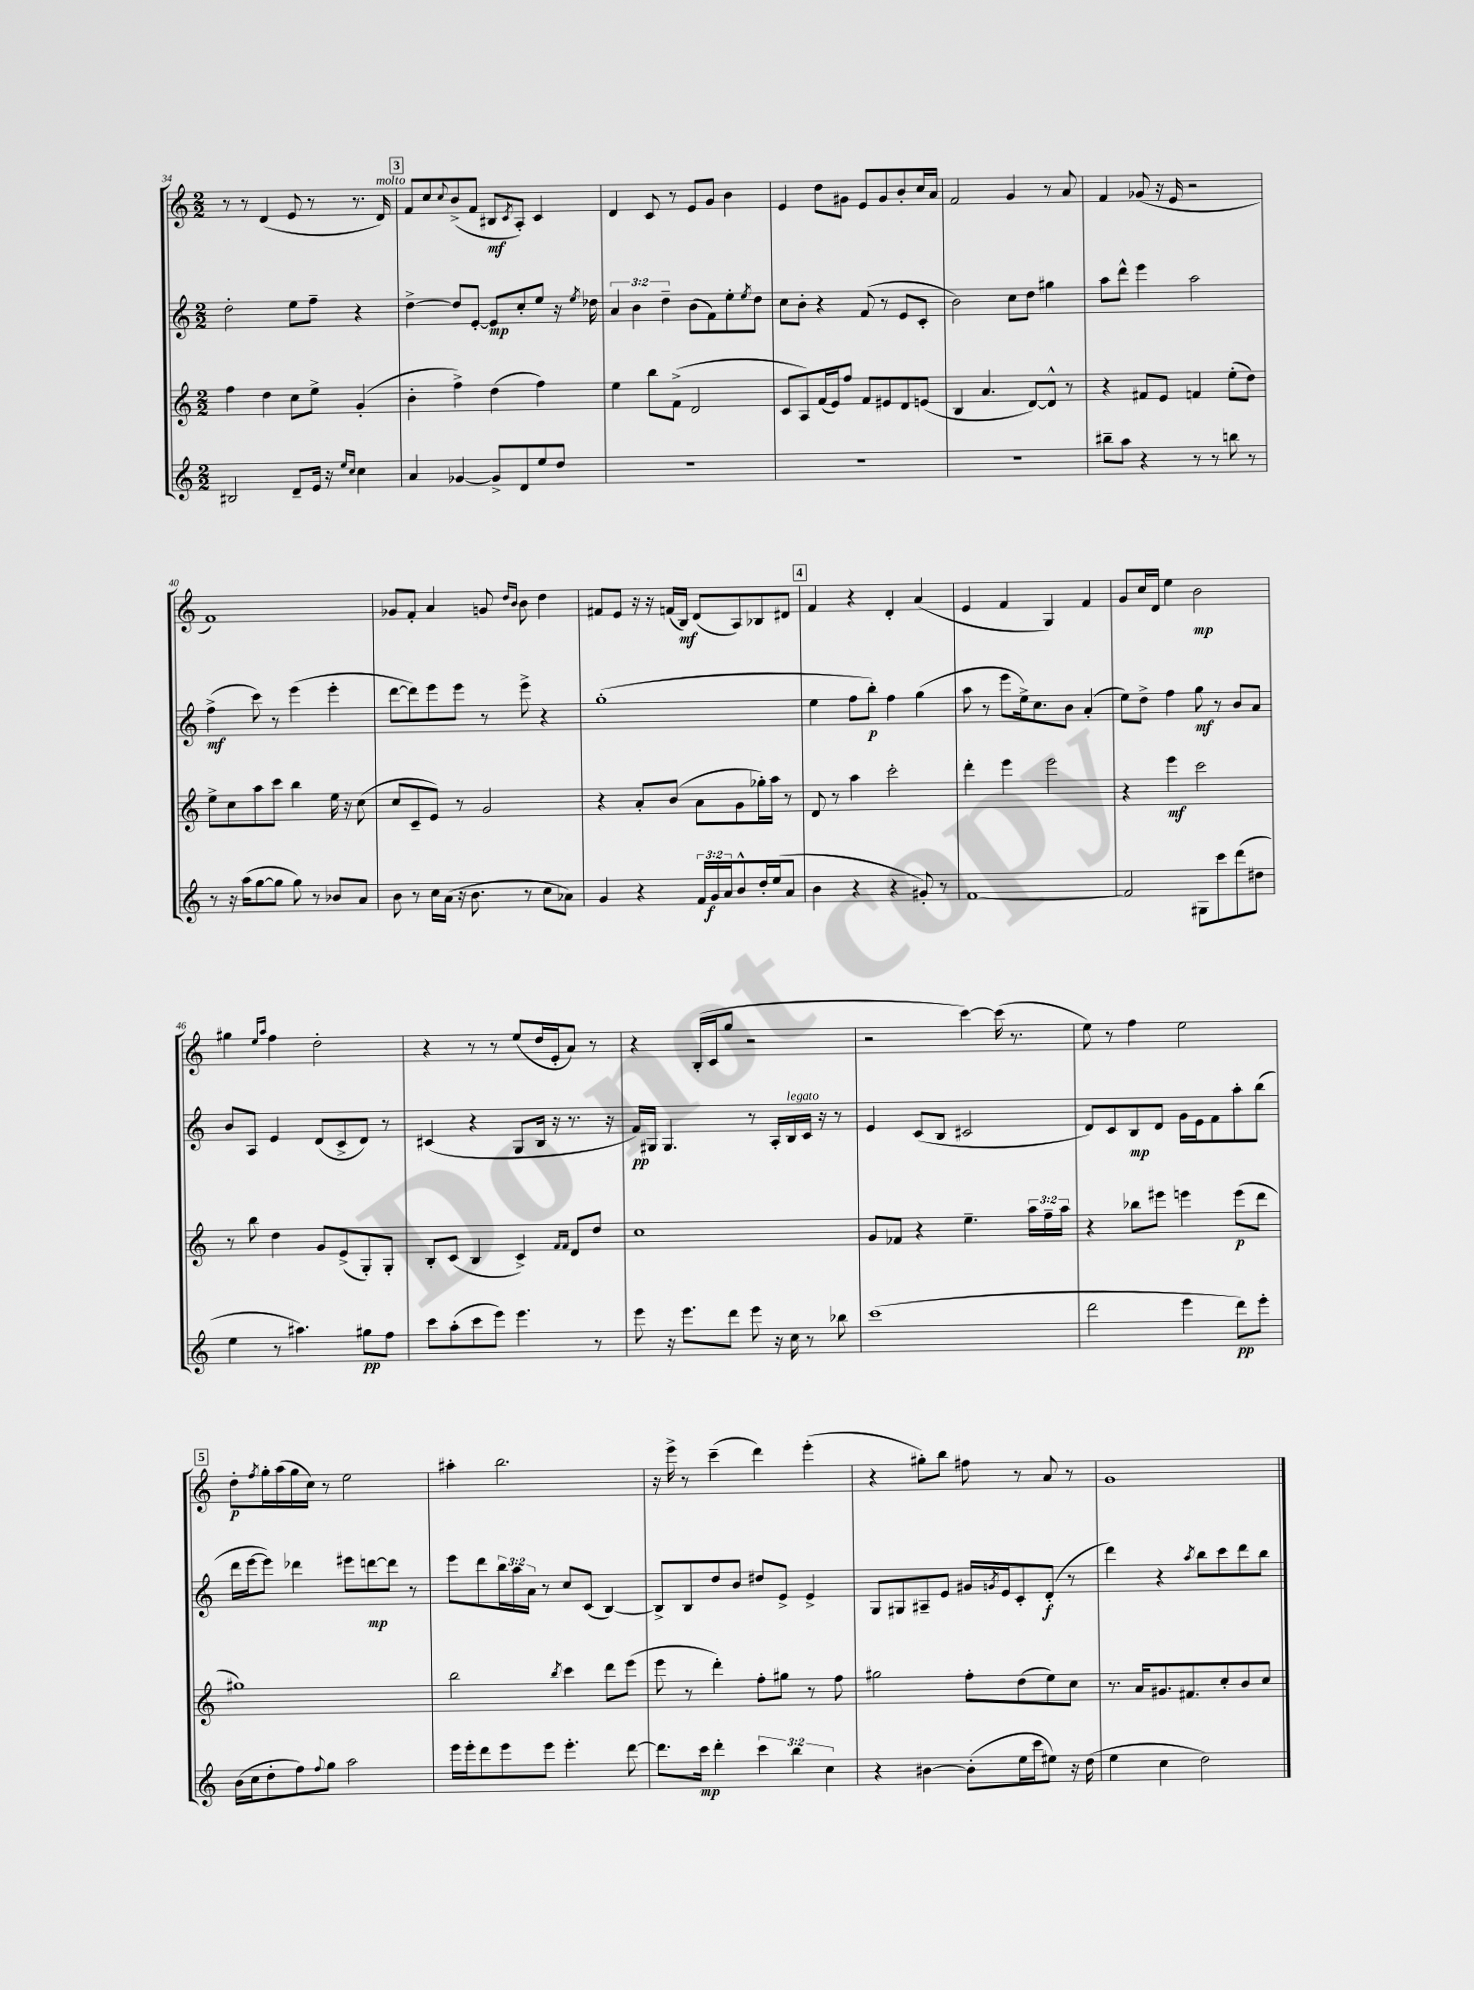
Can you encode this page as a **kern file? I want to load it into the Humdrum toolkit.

**kern	**dynam	**kern	**dynam	**kern	**dynam	**kern	**dynam
*part4	*part4	*part3	*part3	*part2	*part2	*part1	*part1
*staff4	*staff4	*staff3	*staff3	*staff2	*staff2	*staff1	*staff1
*clefG2	*	*clefG2	*	*clefG2	*	*clefG2	*
*k[]	*	*k[]	*	*k[]	*	*k[]	*
*M2/2	*	*M2/2	*	*M2/2	*	*M2/2	*
=34	=34	=34	=34	=34	=34	=34	=34
2B#X/	.	4ff\	.	2dd'\	.	8r	.
.	.	.	.	.	.	8r	.
.	.	4dd\	.	.	.	(4d/	.
8d~/L	.	8cc\L	.	8ee\L	.	8e/	.
16e/Jk	.	8ee^\J	.	8ff~\J	.	8r	.
16r	.	.	.	.	.	.	.
16qqee/LL	.	.	.	.	.	.	.
16qqcc/JJ	.	.	.	.	.	.	.
4cc\	.	(4g'/	.	4r	.	8.r	.
!	!	!	!	!	!	!LO:TX:a:i:t=molto	!
.	.	.	.	.	.	16d/)	.
!!LO:REH:place=s1:t=3
=35	=35	=35	=35	=35	=35	=35	=35
4a/	.	4b'\	.	[4dd^\	.	8f/L	.
.	.	.	.	.	.	8cc/	.
.	.	.	.	.	.	8qqcc/	.
[4g-X/	.	4ff^\)	.	8dd/L]	.	(8b^/	.
.	.	.	.	[8e'/J	.	8f/J	.
8g-^/L]	.	(4dd\	.	8e/L]	mp	8B#X/L	mf
.	.	.	.	.	.	8qc/	.
8d/	.	.	.	8cc'/	.	8A'/J)	.
8ee/	.	4ff\)	.	8ee/J	.	4c/	.
8dd/J	.	.	.	16r	.	.	.
.	.	.	.	8qee/	.	.	.
.	.	.	.	16dd-X\	.	.	.
=36	=36	=36	=36	=36	=36	=36	=36
1r	.	4ee\	.	6a/	.	4d/	.
.	.	.	.	6b\	.	.	.
.	.	8bb\L	.	.	.	8c/	.
.	.	.	.	6dd~\	.	.	.
.	.	(8f^\J	.	.	.	8r	.
.	.	2d/	.	(8b\L	.	8e/L	.
.	.	.	.	8f\)	.	8g/J	.
.	.	.	.	8ee'\	.	4b\	.
.	.	.	.	8qee/	.	.	.
.	.	.	.	8dd\J	.	.	.
=37	=37	=37	=37	=37	=37	=37	=37
1r	.	8c/L	.	8cc\L	.	4e/	.
.	.	8A/)	.	8b'\J	.	.	.
.	.	(16f/L	.	4r	.	8dd\L	.
.	.	16e/J)	.	.	.	.	.
.	.	8ff/J	.	.	.	8g#X\J	.
.	.	8f/L	.	(8f/	.	8e/L	.
.	.	8e#X/	.	8r	.	8g#/	.
.	.	8d/	.	8e/L	.	8b'/	.
.	.	(8en/J	.	8c'/J	.	16cc/L	.
.	.	.	.	.	.	16a/JJ	.
=38	=38	=38	=38	=38	=38	=38	=38
1r	.	4B/	.	2b\)	.	2f/	.
.	.	4.a/	.	.	.	.	.
.	.	.	.	8cc\L	.	4g/	.
.	.	[8d/L)	.	8dd\J	.	.	.
.	.	8d^^/J]	.	4gg#X\	.	8r	.
.	.	8r	.	.	.	8a/	.
=39	=39	=39	=39	=39	=39	=39	=39
8bb#X~\L	.	4r	.	8aa\L	.	4f/	.
8aa\J	.	.	.	8ddd^^\J	.	.	.
4r	.	8f#X/L	.	4eee\	.	(8g-X/	.
.	.	8e/J	.	.	.	16r	.
.	.	.	.	.	.	16e/	.
8r	.	4fn/	.	2aa\	.	2r	.
8r	.	.	.	.	.	.	.
8bbn\	.	(8ee'\L	.	.	.	.	.
8r	.	8dd\J)	.	.	.	.	.
!!LO:LB:g=z
=40	=40	=40	=40	=40	=40	=40	=40
8r	.	8ee^\L	.	(4ff^\	mf	1f)	.
16r	.	8cc\	.	.	.	.	.
(16aa\KL	.	.	.	.	.	.	.
[8gg\	.	8aa\	.	8ccc\)	.	.	.
8gg\J]	.	8ccc\J	.	8r	.	.	.
8gg\)	.	4bb\	.	(4eee\	.	.	.
8r	.	.	.	.	.	.	.
8b-X/L	.	16ee\	.	4eee'\	.	.	.
.	.	16r	.	.	.	.	.
8a/J	.	(8cc\	.	.	.	.	.
=41	=41	=41	=41	=41	=41	=41	=41
8b\	.	8cc/L	.	[8ddd\L	.	8g-X/L	.
8r	.	8c~/	.	8ddd\])	.	8f'/J	.
16cc\LL	.	8e/J)	.	8eee\	.	4a/	.
(16a\JJ	.	.	.	.	.	.	.
16r	.	8r	.	8eee\J	.	.	.
8.b\	.	.	.	.	.	.	.
.	.	2g/	.	8r	.	8gn/	.
.	.	.	.	.	.	16qqdd/LL	.
.	.	.	.	.	.	16qqb/JJ	.
8r	.	.	.	8eee^\	.	8b\	.
8cc\L	.	.	.	4r	.	4dd\	.
8a-X\J)	.	.	.	.	.	.	.
=42	=42	=42	=42	=42	=42	=42	=42
4g/	.	4r	.	(1gg'	.	8f#X/L	.
.	.	.	.	.	.	8e/J	.
4r	.	8a'/L	.	.	.	16r	.
.	.	.	.	.	.	16r	.
.	.	(8b/J	.	.	.	(16fn/LL	.
.	.	.	.	.	.	16B/JJ)	mf
24f/LL	.	8a\L	.	.	.	(8d/L	.
24g/	f	.	.	.	.	.	.
24a/J	.	.	.	.	.	.	.
8b^^/	.	8g\	.	.	.	8A/)	.
16dd'/L	.	16gg-X'\L)	.	.	.	8B-X/	.
(16ee/J	.	16aa\JJ	.	.	.	.	.
8a/J	.	8r	.	.	.	8d#X/J	.
!!LO:REH:place=s1:t=4
=43	=43	=43	=43	=43	=43	=43	=43
4b\	.	8d/	.	4ee\	.	4f/	.
.	.	8r	.	.	.	.	.
4r	.	4aa\	.	8ff\L	.	4r	.
.	.	.	.	8bb'\J)	p	.	.
4r	.	2ccc'\	.	4ff\	.	4d'/	.
8g#X'/)	.	.	.	(4gg\	.	(4a/	.
8r	.	.	.	.	.	.	.
=44	=44	=44	=44	=44	=44	=44	=44
[1f	.	4ddd'\	.	8aa\	.	4e/	.
.	.	.	.	8r	.	.	.
.	.	4eee\	.	8eee\L	.	4f/	.
.	.	.	.	16ee^\k)	.	.	.
.	.	.	.	8.cc\	.	.	.
.	.	2eee\	.	.	.	4G/)	.
.	.	.	.	8b\J	.	.	.
.	.	.	.	(4a'/	.	4f/	.
=45	=45	=45	=45	=45	=45	=45	=45
2f/]	.	4r	.	8ee\L)	.	8g/L	.
.	.	.	.	8dd^\J	.	16cc/L	.
.	.	.	.	.	.	16d/JJ	.
.	.	4eee\	mf	4ff\	.	4ee\	.
8G#X\L	.	2ccc\	.	8gg\	mf	2b\	mp
8ccc\	.	.	.	8r	.	.	.
(8ddd\	.	.	.	8b/L	.	.	.
8dd#X\J	.	.	.	8a/J	.	.	.
!!LO:LB:g=z
=46	=46	=46	=46	=46	=46	=46	=46
4ee\	.	8r	.	8b/L	.	4gg#X\	.
.	.	8bb\	.	8A/J	.	.	.
.	.	.	.	.	.	16qqee/LL	.
.	.	.	.	.	.	16qqaa/JJ	.
8r	.	4dd\	.	4e/	.	4ff\	.
4.aa#X\)	.	.	.	.	.	.	.
.	.	8g/L	.	(8d/L	.	2dd'\	.
.	.	(8e^/	.	8c^/	.	.	.
8gg#X\L	pp	8G'/)	.	8d/J)	.	.	.
8ff\J	.	8G'/J	.	8r	.	.	.
=47	=47	=47	=47	=47	=47	=47	=47
8ccc\L	.	8B'/L	.	(4c#X/	.	4r	.
(8aa'\	.	(8c/J	.	.	.	.	.
8ccc\	.	4B/	.	4r	.	8r	.
8eee\J)	.	.	.	.	.	8r	.
4.eee\	.	4c^/)	.	8G/L	.	(8ee/L	.
.	.	.	.	16B/Jk	.	16dd/L	.
.	.	.	.	16r	.	16e'/J	.
.	.	16qqf/LL	.	.	.	.	.
.	.	16qqf/JJ	.	.	.	.	.
.	.	8d/L	.	8.r	.	8a/J)	.
8r	.	8dd/J	.	.	.	8r	.
.	.	.	.	16r	.	.	.
=48	=48	=48	=48	=48	=48	=48	=48
8eee\	.	1cc	.	16f/LL)	pp	4r	.
.	.	.	.	16G#X/JJ	.	.	.
16r	.	.	.	4.G#/	.	.	.
8.eee\L	.	.	.	.	.	.	.
.	.	.	.	.	.	(16B'/LL	.
.	.	.	.	.	.	16c/J	.
8ddd\J	.	.	.	.	.	8gg/J	.
8eee\	.	.	.	8r	.	2r	.
16r	.	.	.	16A'/LL	.	.	.
!	!	!	!	!LO:TX:a:i:t=legato	!	!	!
16cc\	.	.	.	16B/	.	.	.
8r	.	.	.	16c/JJ	.	.	.
.	.	.	.	16r	.	.	.
8bb-X\	.	.	.	8r	.	.	.
=49	=49	=49	=49	=49	=49	=49	=49
(1ccc	.	8g/L	.	4e/	.	2r	.
.	.	8f-X/J	.	.	.	.	.
.	.	4r	.	(8c/L	.	.	.
.	.	.	.	8B/J	.	.	.
.	.	4.ee~\	.	2c#X/	.	[4ccc\)	.
.	.	.	.	.	.	(16ccc\]	.
.	.	.	.	.	.	8.r	.
.	.	24aa\LL	.	.	.	.	.
.	.	24ff~\	.	.	.	.	.
.	.	24aa\JJ	.	.	.	.	.
=50	=50	=50	=50	=50	=50	=50	=50
2ddd\	.	4r	.	8d/L)	.	8ee\)	.
.	.	.	.	8c/	.	8r	.
.	.	8bb-X\L	.	8B/	mp	4ff\	.
.	.	8eee#X\J	.	8d/J	.	.	.
4eee\	.	4eeen\	.	16g\LL	.	2ee\	.
.	.	.	.	16e\J	.	.	.
.	.	.	.	8f\	.	.	.
8ddd\L)	pp	(8eee\L	p	8aa'\	.	.	.
8eee'\J	.	8ddd\J	.	(8bb\J	.	.	.
!!LO:LB:g=z
!!LO:REH:place=s1:t=5
=51	=51	=51	=51	=51	=51	=51	=51
(16b\LL	.	1gg#X)	.	16ddd\LL	.	8dd'\L	p
16cc\J	.	.	.	[16eee\J	.	.	.
.	.	.	.	.	.	8qff/	.
8dd'\	.	.	.	8eee\J])	.	16gg'\L	.
.	.	.	.	.	.	(16aa\	.
8ff\)	.	.	.	4ddd-X\	.	16gg\	.
.	.	.	.	.	.	16cc\JJ)	.
8qqff/	.	.	.	.	.	.	.
8gg\J	.	.	.	.	.	8r	.
2aa\	.	.	.	8eee#X\L	.	2ee\	.
.	.	.	.	[8dddn\	mp	.	.
.	.	.	.	8ddd\J]	.	.	.
.	.	.	.	8r	.	.	.
=52	=52	=52	=52	=52	=52	=52	=52
16eee\LL	.	2bb\	.	8eee\L	.	4aa#X'\	.
16eee'\J	.	.	.	.	.	.	.
8ddd\	.	.	.	8ddd\	.	.	.
8eee\	.	.	.	24bb\L	.	2.bb\	.
.	.	.	.	24aa\	.	.	.
.	.	.	.	24a\JJ	.	.	.
8eee\J	.	.	.	8r	.	.	.
.	.	8qbb/	.	.	.	.	.
4.eee'\	.	4ccc\	.	8cc/L	.	.	.
.	.	.	.	(8c/J	.	.	.
.	.	8ddd\L	.	[4B/)	.	.	.
[8ddd\	.	(8eee\J	.	.	.	.	.
=53	=53	=53	=53	=53	=53	=53	=53
8.ddd\L]	.	8eee\	.	8B^/L]	.	16r	.
.	.	.	.	.	.	16eee^\	.
.	.	8r	.	8B/	.	8r	.
16ccc\Jk	mp	.	.	.	.	.	.
4ddd'\	.	4ddd'\)	.	8dd/	.	(4ccc~\	.
.	.	.	.	8b/J	.	.	.
6ccc\	.	8ff'\L	.	8dd#X/L	.	4ddd\)	.
.	.	8gg#X\J	.	8e^/J	.	.	.
6bb\	.	.	.	.	.	.	.
.	.	8r	.	4e^/	.	(4eee'\	.
6cc\	.	.	.	.	.	.	.
.	.	8ff\	.	.	.	.	.
=54	=54	=54	=54	=54	=54	=54	=54
4r	.	2gg#X\	.	8G/L	.	4r	.
.	.	.	.	8G#X/	.	.	.
[4b#X\	.	.	.	8A#X~/	.	8gg#X'\L)	.
.	.	.	.	8e/J	.	8bb\J	.
(8b#'\L]	.	8ff'\L	.	16g#X/LL	.	8ff#X\	.
.	.	.	.	8qgn/	.	.	.
.	.	.	.	16e/J	.	.	.
16ee\L	.	(8dd\	.	8c'/	.	8r	.
16ccc\J	.	.	.	.	.	.	.
8ee#X\J)	.	8ee\)	.	(8d'/J	f	8a/	.
16r	.	8cc\J	.	8r	.	8r	.
(16dd\	.	.	.	.	.	.	.
=55	=55	=55	=55	=55	=55	=55	=55
4ee\	.	8.r	.	4ddd\)	.	1g	.
.	.	16a/KL	.	.	.	.	.
4cc\	.	8.g#X/	.	4r	.	.	.
.	.	8.f#X/	.	.	.	.	.
.	.	.	.	8qaa/	.	.	.
2dd\)	.	.	.	8bb\L	.	.	.
.	.	8cc'/	.	8ccc\	.	.	.
.	.	8b/	.	8ddd\	.	.	.
.	.	8cc/J	.	8bb\J	.	.	.
==	==	==	==	==	==	==	==
*-	*-	*-	*-	*-	*-	*-	*-
